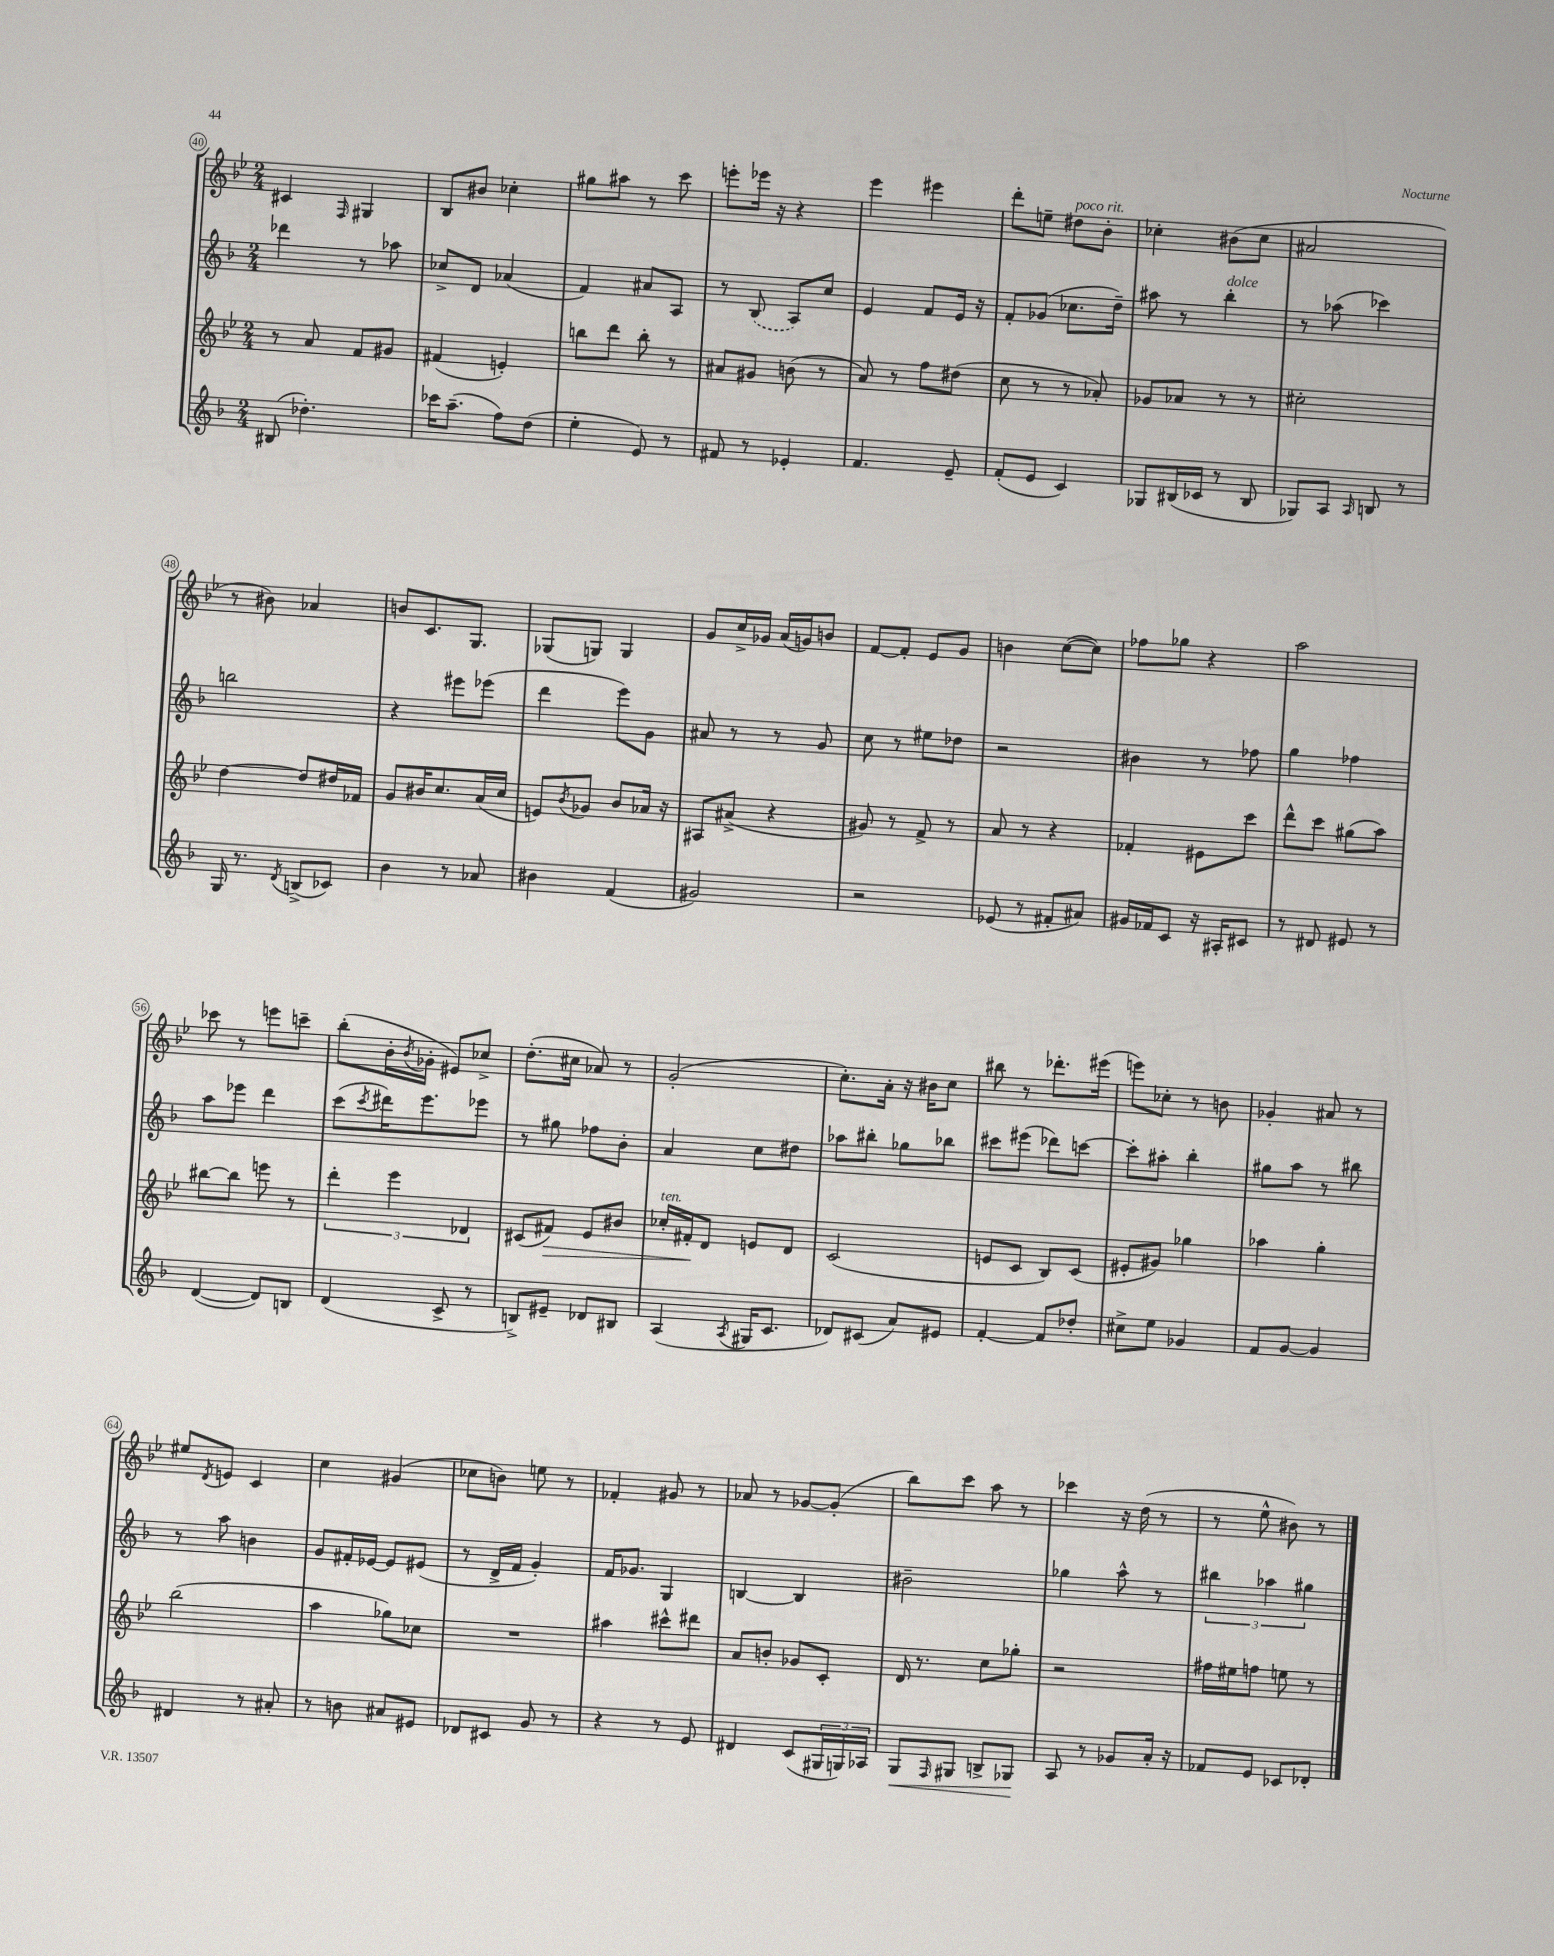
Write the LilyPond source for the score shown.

<<
\new StaffGroup <<
\new Staff = "s0" {
    \clef treble \key bes \major \numericTimeSignature \time 2/4
    cis'4 \grace { f16 } gis4 |
    bes8 bis'8 ces''4-. |
    gis''8 ais''8 r8 c'''8 |
    e'''8-. ees'''16 r16 r4 |
    ees'''4 eis'''4 |
    d'''8-. e''8-- dis''8^\markup { \italic "poco rit." } bes'8-. |
    ces''4-. bis'8( ces''8 |
    ais'2 |
    r8 bis'8) aes'4 |
    b'8 c'8. g8. |
    ges8( g8) g4 |
    g'8 c''16-> ges'16 a'16( g'16) b'8 |
    f'8~ f'8-. ees'8 g'8 |
    b'4 c''8~( c''8) |
    fes''8 ges''8 r4 |
    a''2 |
    ces'''8 r8 e'''8 c'''8-- |
    bes''8-.( bes'16-. \acciaccatura { bes'8 } ges'16-. eis'8) ces''8-> |
    d''8.-.( cis''16 aes'8) r8 |
    g'2-.( |
    c''8.-.) a'16-. r16 bis'16 c''8 |
    bis''8 r8 des'''8.-. eis'''16( |
    e'''8) ces''8-. r8 b'8 |
    ges'4-. ais'8 r8 |
    eis''8 \acciaccatura { d'8 } e'8 c'4 |
    c''4 gis'4( |
    ces''8 b'8) e''8 r8 |
    fes'4-. gis'8 r8 |
    aes'8 r8 ges'8~ ges'8-.( |
    bes''8) c'''8 a''8 r8 |
    ces'''4 r16 d''16( r8 |
    r8 ees''8-^ bis'8) r8 \bar "|." |
}
\new Staff = "s1" {
    \clef treble \key f \major \numericTimeSignature \time 2/4
    des'''4 r8 aes''8 |
    ces''8-> d'8 aes'4( |
    f'4) ais'8 a8 |
    r8 \once \slurDashed bes8( a8) c''8 |
    e'4 f'8 e'16 r16 |
    f'8-. ges'8( ces''8. d''16--) |
    ais''8 r8 bes''4-.^\markup { \italic "dolce" } |
    r8 aes''8( ces'''4) |
    b''2 |
    r4 eis'''8 ees'''8( |
    d'''4 e'''8) g'8 |
    ais'8 r8 r8 g'8 |
    c''8 r8 eis''8 des''8 |
    r2 |
    bis'4 r8 fes''8 |
    g''4 fes''4 |
    a''8 ees'''8 d'''4 |
    c'''8( \acciaccatura { c'''8 } dis'''16) e'''8. ees'''8 |
    r8 gis''8 fes''8 bes'8-. |
    a'4 c''8 dis''8 |
    aes''8 bis''8-. ges''8 bes''8 |
    cis'''8 eis'''8( des'''8) c'''8~ |
    c'''8-. ais''8-. bes''4-. |
    gis''8 a''8 r8 bis''8 |
    r8 a''8 b'4 |
    g'8 fis'16-. ees'16~ ees'8 eis'8( |
    r8 d'16-> f'16 g'4-.) |
    f'16 ges'8. g4 |
    b4~ b4 |
    bis'2-- |
    ges''4 a''8-^ r8 |
    \tuplet 3/2 { bis''4 aes''4 gis''4 } \bar "|." |
}
\new Staff = "s2" {
    \clef treble \key bes \major \numericTimeSignature \time 2/4
    r8 a'8 f'8 gis'8 |
    fis'4( e'4-.) |
    b''8 d'''8 b''8-. r8 |
    ais'8 gis'8 b'8( r8 |
    a'8) r8 f''8 dis''8( |
    c''8 r8 r8 aes'8-.) |
    ges'8 aes'8 r8 r8 |
    cis''2-. |
    d''4~ d''8 dis''16 fes'16 |
    g'8 bis'16 c''8. a'16( c''16 |
    e'8) \acciaccatura { bes'8 } ges'8 bes'8 aes'16 r16 |
    ais8 ais'8->( r4 |
    gis'8) r8 f'8-> r8 |
    a'8 r8 r4 |
    fes'4-. eis'8 c'''8 |
    d'''8-^ c'''8 gis''8( a''8) |
    bis''8~ bis''8 e'''8 r8 |
    \tuplet 3/2 { d'''4-. ees'''4 des'4 } |
    cis'8( fis'8\>) ees'8 bis'8 |
    ces''16-.^\markup { \italic "ten." } fis'16-.\! d'8 e'8 d'8 |
    c'2( |
    e'8 c'8 bes8) c'8( |
    eis'8-. gis'8) ges''4 |
    aes''4 g''4-. |
    bes''2( |
    a''4 ges''8) ces''8 |
    R2 |
    ais''4 cis'''8-^ dis'''8 |
    a'8 b'8-. ges'8 c'8-. |
    d'16 r8. c''8 ges''8-. |
    r2 |
    fis''16 eis''16 f''8 e''8 r8 \bar "|." |
}
\new Staff = "s3" {
    \clef treble \key f \major \numericTimeSignature \time 2/4
    bis8( des''4.-.) |
    ces'''16 a''8.--( f''8) d''8( |
    e''4-. e'8) r8 |
    fis'8 r8 ees'4-. |
    f'4. e'8-- |
    f'8-.( e'8 c'4) |
    ges8 bis16( ces'16 r8 bis8 |
    ges8) a8 \grace { a16 } b8 r8 |
    g16 r8. \acciaccatura { d'8 } b8->( ces'8) |
    bes'4 r8 aes'8 |
    bis'4 f'4( |
    gis'2) |
    r2 |
    ees'8( r8 fis'8-. ais'8) |
    gis'16 fes'16 c'8 r16 ais16-. cis'8 |
    r8 dis'8 eis'8 r8 |
    d'4~( d'8) b8 |
    d'4( c'8-> r8 |
    b8->) eis'8-- des'8 bis8 |
    a4( \acciaccatura { a8 } gis16 c'8. |
    des'8) cis'8( a'8) eis'8 |
    f'4~-. f'8 des''8-. |
    cis''8-> e''8 ges'4 |
    f'8 g'8~ g'4 |
    dis'4 r8 ais'8-. |
    r8 b'8 ais'8 eis'8 |
    des'8 cis'8 g'8 r8 |
    r4 r8 e'8 |
    dis'4 c'8( \tuplet 3/2 { gis16 g16) aes16 } |
    g8\< \grace { f16 } gis8 b8-> ges8\! |
    a8 r8 ges'8 a'16-. r16 |
    fes'8 e'8 ces'8 des'8-. \bar "|." |
}
>>
>>
\layout { \context { \Score currentBarNumber = #40 \override BarNumber.stencil = #(make-stencil-circler 0.1 0.3 ly:text-interface::print) } }
